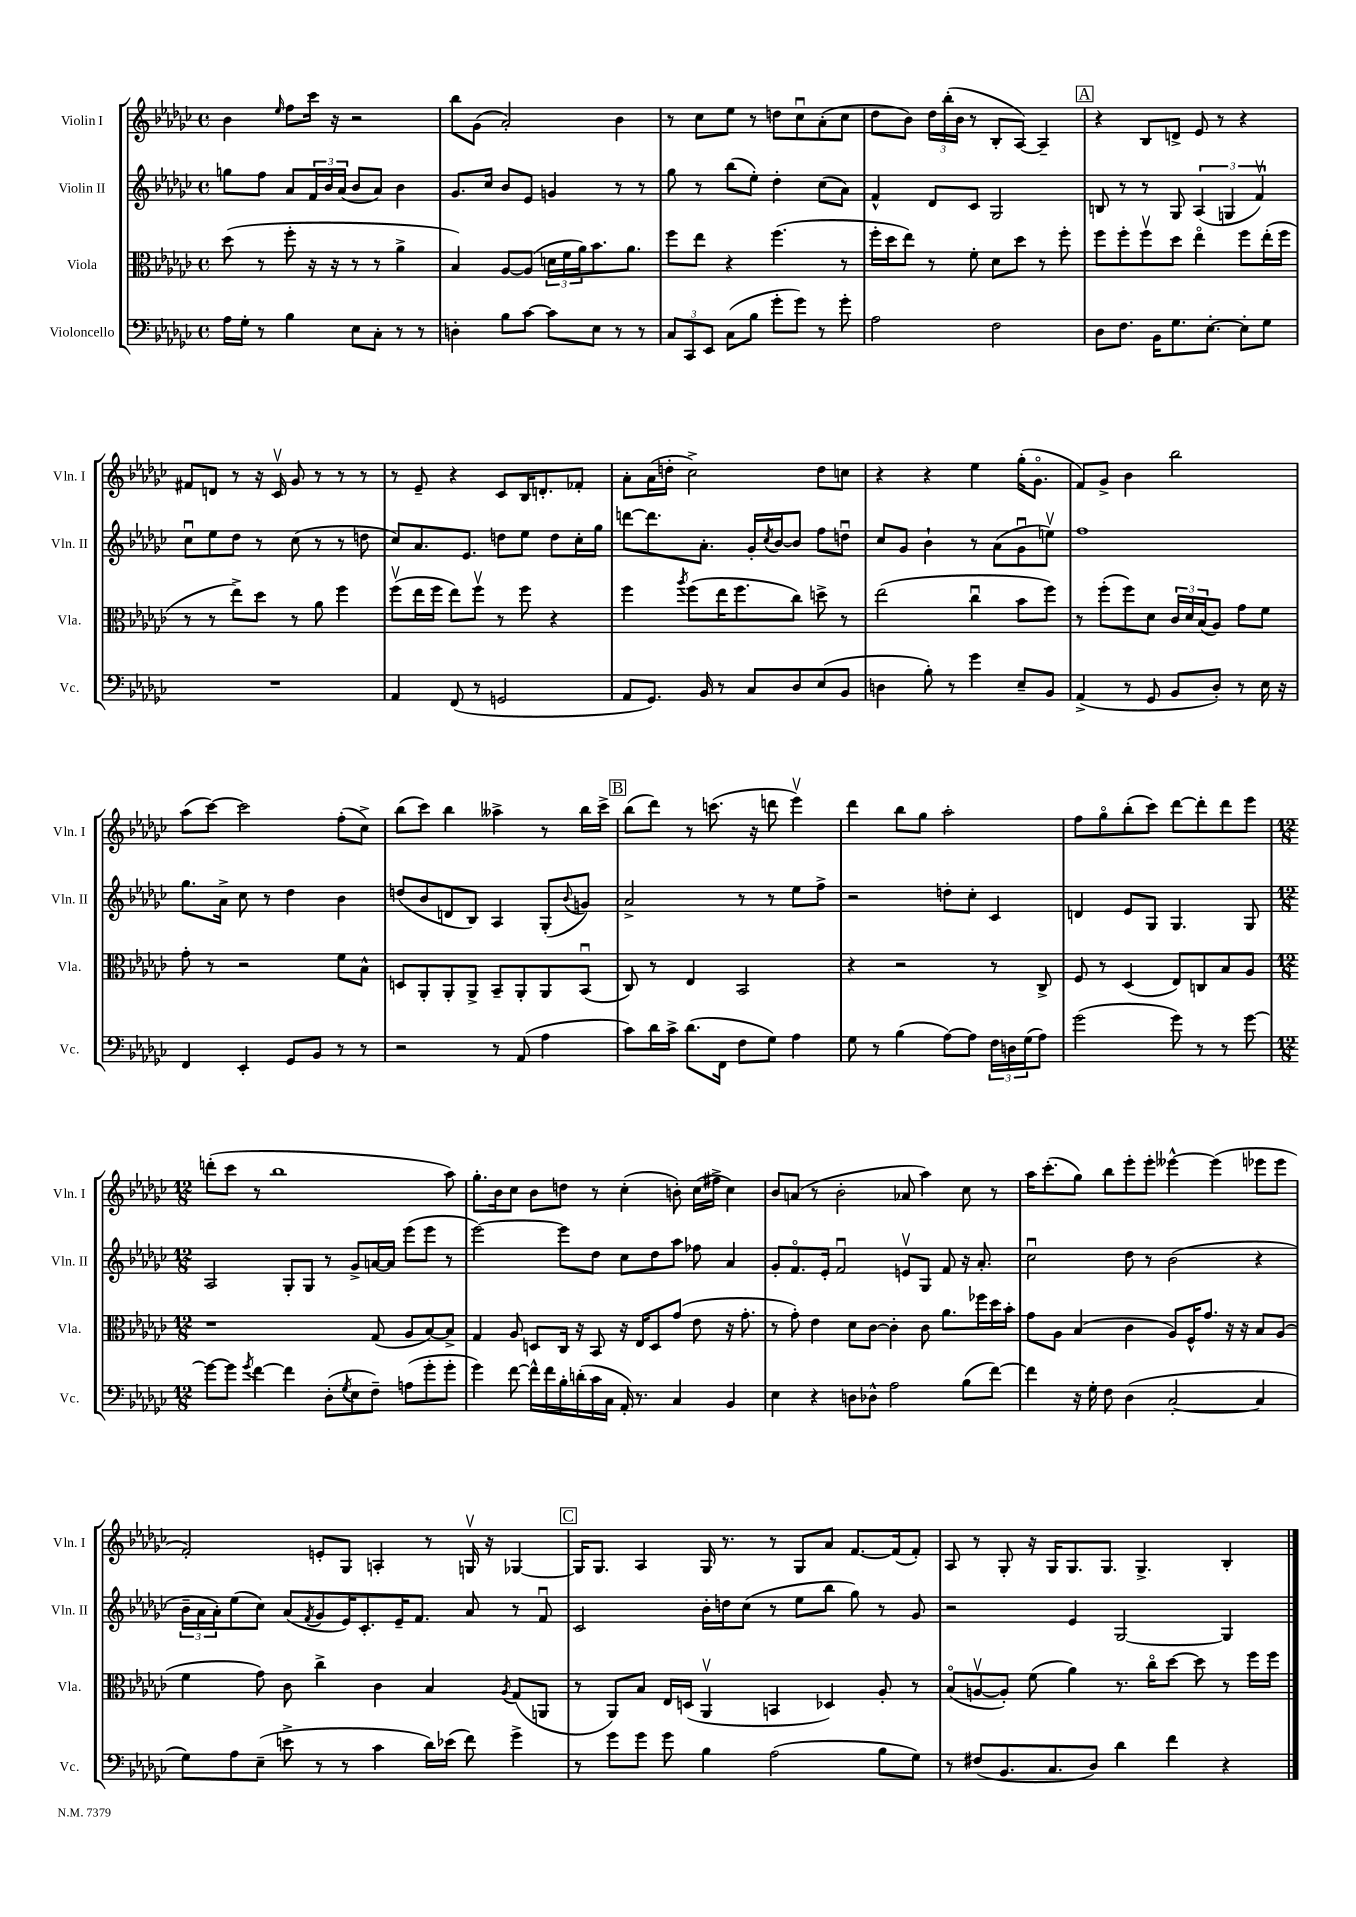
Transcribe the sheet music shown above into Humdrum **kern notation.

**kern	**kern	**kern	**kern
*part4	*part3	*part2	*part1
*staff4	*staff3	*staff2	*staff1
*I"Violoncello	*I"Viola	*I"Violin II	*I"Violin I
*I'Vc.	*I'Vla.	*I'Vln. II	*I'Vln. I
*clefF4	*clefC3	*clefG2	*clefG2
*k[b-e-a-d-g-c-]	*k[b-e-a-d-g-c-]	*k[b-e-a-d-g-c-]	*k[b-e-a-d-g-c-]
*M4/4	*M4/4	*M4/4	*M4/4
*met(c)	*met(c)	*met(c)	*met(c)
=1	=1	=1	=1
16A-\LL	(8dd-\	8ggn\L	4b-\
16G-'\JJ	.	.	.
8r	8r	8ff\J	.
.	.	.	16qqee-/
4B-\	8ff'\	8a-/L	8ff\L
.	16r	24f/L	16ccc-\Jk
.	.	24b-/	.
.	16r	.	16r
.	.	(24a-/JJ	.
8E-\L	8r	8b-/L	2r
8C-'\J	8r	8a-/J)	.
8r	4a-^\	4b-\	.
8r	.	.	.
=2	=2	=2	=2
4Dn'\	4B-/)	8.g-/L	8bb-\L
.	.	.	(8g-\J
.	.	16cc-/Jk	.
8B-\L	[8A-/L	8b-/L	2a-'/)
[8c-\J	(8A-/J]	8e-/J	.
8c-\L]	24dn\LL	4gn/	.
.	24f\	.	.
.	24a-\J)	.	.
8E-\J	8.b-\	.	.
8r	.	8r	4b-\
.	8.a-\J	.	.
8r	.	8r	.
=3	=3	=3	=3
12C-/L	8ff\L	8gg-\	8r
12CC-/	.	.	.
.	8ee-\J	8r	8cc-\L
12EE-/J	.	.	.
(8C-\L	4r	(8bb-\L	8ee-\J
8B-\J	.	8ee-'\J)	8r
8g-'\L	(4.ff\	4dd-'\	8ddn\L
8g-\J)	.	.	8cc-u\
8r	.	(8cc-\L	(8a-'\
8g-'\	8r	8a-\J)	8cc-\J
=4	=4	=4	=4
2A-\	16ff'\LL	4f^^/	8dd-\L
.	16dd-\J	.	.
.	8ee-\J)	.	8b-\J)
.	8r	8d-/L	24dd-\LL
.	.	.	(24bb-'\
.	.	.	24b-\JJ
.	8f'\	8c-/J	8r
2F\	8d-\L	2G-/	8B-'/L
.	8dd-\J	.	[8A-/J)
.	8r	.	4A-~/]
.	8ff'\	.	.
!!LO:REH:place=s1:t=A
=5	=5	=5	=5
8D-\L	8ff\L	8Bn/	4r
8.F\J	8ff'\	8r	.
.	8ffv\	8r	8B-/L
16BB-\KL	.	.	.
8.G-\	8dd-\J	8G-/	8dn^/J
.	4ee-\	(6A-/	8e-/
[8.E-'\J	.	.	.
.	.	.	8r
.	.	6Gn/	.
8E-'\L]	8ff\L	.	4r
.	.	6fv/)	.
8G-\J	(16ee-'\L	.	.
.	16ff\JJ	.	.
!!LO:LB:g=z
=6	=6	=6	=6
1r	8r	8cc-u\L	8f#X/L
.	8r	8ee-\	8dn/J
.	8ee-^\L)	8dd-\J	8r
.	8dd-\J	8r	16r
.	.	.	16c-v/
.	8r	(8cc-\	8g-/
.	8a-\	8r	8r
.	4ff\	8r	8r
.	.	8ddn\	8r
=7	=7	=7	=7
4AA-/	(8ffv\L	8cc-/L)	8r
.	16ee-\L	8.a-/	8e-~/
.	16ff\JJ	.	.
(8FF/	8ee-\L)	.	4r
.	.	8.e-/J	.
8r	8ffv\J	.	.
2GGn/	8r	8ddn\L	8c-/L
.	8ff\	8ee-\J	16B-/K
.	.	.	8.dn'/
.	4r	8dd\L	.
.	.	16cc-'\L	8f-X'/J
.	.	16gg-\JJ	.
=8	=8	=8	=8
8AA-/L	4ff\	[8dddn\L	8a-'\L
8.GG-/J)	.	8.ddd\]	(16a-\L
.	.	.	16ddn'\JJ
.	8qaa-/	.	.
.	(8ff\L	.	2cc-^\)
16BB-/	.	8.a-'\J	.
8r	16ee-\K	.	.
.	8.ff\	.	.
8C-/L	.	16g-'/LL	.
.	.	8qcc-/	.
.	.	[16b-/J	.
8D-/	8cc-\J)	8b-/J]	.
(8E-/	8ddn^\	8ff\L	8dd\L
8BB-/J	8r	8ddnu\J	8ccn\J
=9	=9	=9	=9
4Dn\	(2ee-\	8cc-/L	4r
.	.	8g-/J	.
8B-'\)	.	4b-`\	4r
8r	.	.	.
4g-\	4cc-u\	8r	4ee-\
.	.	(8a-\L	.
8E-~/L	8b-\L	8g-u\	(16gg-'\KL
.	.	.	8.g-\J
8BB-/J	8ff\J)	8eenv\J)	.
=10	=10	=10	=10
(4AA-^/	8r	1ff	8f/L)
.	(8ff'\L	.	8g-^/J
8r	8ff\)	.	4b-\
8GG-/	8d-\J	.	.
8BB-/L	24c-/LL	.	2bb-\
.	24d-/	.	.
.	(24B-/J	.	.
8D-'/J)	8A-/J)	.	.
8r	8g-\L	.	.
16E-\	8f\J	.	.
16r	.	.	.
!!LO:LB:g=z
=11	=11	=11	=11
4FF/	8g-'\	8.gg-\L	(8aa-\L
.	8r	.	[8ccc-\J)
.	.	16a-^\Jk	.
4EE-'/	2r	8cc-\	2ccc-\]
.	.	8r	.
8GG-/L	.	4dd-\	.
8BB-/J	.	.	.
8r	8f\L	4b-\	(8ff'\L
8r	8B-^^\J	.	8cc-^\J)
=12	=12	=12	=12
2r	8Dn/L	(8ddn/L	(8bb-\L
.	8AA-'/	8b-/	8ccc-\J)
.	8AA-'/	8dn/	4bb-\
.	8AA-^/J	8B-/J)	.
8r	8BB-~/L	4A-/	4aa--X^\
(8AA-/	8AA-'/	.	.
4A-\	8AA-/	(8G-'/L	8r
.	.	8qqb-/	.
.	(8BB-u/J	8gn/J)	16bb-\LL
.	.	.	16ccc-^\JJ
!!LO:REH:place=s1:t=B
=13	=13	=13	=13
8c-\L)	8C-/)	2a-^/	(8bb-\L
16d-\L	8r	.	8ddd-\J)
16c-^\JJ	.	.	.
(8.d-\L	4E-/	.	8r
.	.	.	(8.cccn\
16FF\Jk	.	.	.
8F\L	2BB-/	8r	.
.	.	.	16r
8G-\J)	.	8r	8dddn\
4A-\	.	8ee-\L	4eee-v\)
.	.	8ff^\J	.
=14	=14	=14	=14
8G-\	4r	2r	4ddd-\
8r	.	.	.
(4B-\	2r	.	8bb-\L
.	.	.	8gg-\J
[8A-\L)	.	8ddn'\L	2aa-'\
8A-\J]	.	8cc-'\J	.
24F\LL	8r	4c-/	.
24Dn\	.	.	.
(24G-\J	.	.	.
8A-\J)	8C-^/	.	.
=15	=15	=15	=15
(2g-\	8F/	4dn/	8ff\L
.	8r	.	8gg-\
.	(4D-/	8e-/L	(8bb-'\
.	.	8G-/J	8ccc-\J)
8g-\)	8E-/L)	4.G-/	[8ddd-\L
8r	8Cn/	.	8ddd-'\]
8r	8B-/	.	8ddd-\
[8g-\	8A-/J	8G-/	8eee-\J
!!LO:LB:g=z
=16	=16	=16	=16
*M12/8	*M12/8	*M12/8	*M12/8
8g-\L_	1r	2A-/	(8dddn'\L
8g-\J]	.	.	8ccc-\J
8qg-/	.	.	.
[4f\	.	.	8r
.	.	.	1bb-
4f\]	.	8G-'/L	.
.	.	8G-/J	.
(8D-'\L	.	8r	.
8qG-/	.	.	.
8E-\	.	8g-^/L	.
8F~\J)	(8G-/	[16an/L	.
.	.	16a/JJ]	.
(8An\L	8A-/L	(8eee-\L	.
8g-'\	[8B-/)	8eee-\J	.
8g-'\J	8B-^/J]	8r	8aa-\)
=17	=17	=17	=17
4g-\)	4G-/	[2eee-\)	8.gg-'\L
.	.	.	16b-\k
[8f\	8A-/	.	8cc-\J
16f^^\LL]	8Dn/L	.	8b-\L
16f\	.	.	.
16B-'\	16C-/Jk	8eee-\L]	8ddn\J
(16dn'\	16r	.	.
16c-\	8BB-/	8dd-\J	8r
16C-\JJ	.	.	.
16AA-'/)	16r	8cc-\L	(4cc-'\
8.r	16E-/KL	.	.
.	8D/	8dd-\	.
4C-/	(8g-/J	8aa-\J	8bn'\)
.	8e-\	8ff-X\	(16cc-\LL
.	.	.	16ff#X^\JJ
4BB-/	16r	4a-/	4cc-\)
.	8.g-'\	.	.
=18	=18	=18	=18
4E-\	8r	8g-'/L	8b-/L
.	8g-'\)	8.f/	(8an/J
4r	4e-\	.	8r
.	.	16e-'/Jk	.
.	.	2fu/	2b-'\
8Dn\L	8d-\L	.	.
8D-X^^\J	[8c-\J	.	.
2A-\	4c-'\]	.	.
.	.	8env/L	8a-X/
.	8c-\	8G-/J	4aa-\)
.	8.a-\L	8f/	.
(8B-\L	.	16r	8cc-\
.	16ff-X\L	8.a-'/	.
[8f\J)	16dd-\	.	8r
.	16b-'\JJ	.	.
=19	=19	=19	=19
4f\]	8g-\L	2cc-u\	16aa-\KL
.	.	.	(8.ccc-'\
.	8A-\J	.	.
16r	(4B-/	.	8gg-\J)
16G-'\	.	.	.
8F\	.	.	8bb-\L
(4D-\	4c-\	8dd-\	8eee-'\
.	.	8r	8eee-'\J
[2C-'/	8A-/L)	(2b-\	[4eee--X^^\
.	16F^^/K	.	.
.	8.g-/J	.	.
.	.	.	(4eee--\]
.	16r	.	.
.	16r	.	.
4C-/]	8B-/L	4r	8eee-X\L
.	(8A-/J	.	8eee-\J
!!LO:LB:g=z
=20	=20	=20	=20
8G-\L)	4f\	24b-~\LL	2f'/)
.	.	24a-\	.
.	.	24a-'\J)	.
8A-\	.	(8ee-\	.
(8E-~\J	8g-\)	8cc-\J)	.
8en^\	8c-\	(8a-/L	.
.	.	8qf/	.
8r	4cc-^\	8g-/	8en'/L
8r	.	16e-/K)	8G-/J
.	.	8.c-'/	.
4c-\	4c-\	.	4An'/
.	.	16e-~/K	.
.	.	8.f/J	.
16d-\LL)	4B-/	.	8r
(16e-X\JJ	.	.	.
8f\)	.	8a-/	16Gnv/
.	.	.	16r
.	8qA-/	.	.
4g-^\	(8G-/L	8r	[4G-X/
.	8AAn/J	8fu/	.
!!LO:REH:place=s1:t=C
=21	=21	=21	=21
8r	8r	2c-/	16G-/KL]
.	.	.	8.G-/J
8g-\L	8AA-/L)	.	.
8g-\J	8B-/J	.	4A-/
8g-\	16E-/LL	.	.
.	(16Dn/JJ	.	.
4B-\	4AA-v/	16b-'\LL	16G-/
.	.	16ddn\J	8.r
.	.	(8cc-\J	.
(2A-\	4BBn/	8r	8r
.	.	8ee-\L	8G-/L
.	4D-X/)	8bb-\J	8a-/J
.	.	8gg-\)	[8.f/L
8B-\L	8A-'/	8r	.
.	.	.	(16f/k]
8G-\J)	8r	8g-/	8f'/J)
=22	=22	=22	=22
8r	(8B-/L	2r	8A-/
(8F#X/L	[8Anv/	.	8r
8.BB-/	8A'/J])	.	8G-'/
.	(8f\	.	16r
8.C-/	.	.	16G-/KL
.	4a-\)	4e-/	8.G-/
8D-/J)	.	.	.
.	.	.	8.G-/J
4d-\	8.r	[2G-/	.
.	.	.	4.G-^/
.	16cc-\KL	.	.
4f\	[8dd-\J	.	.
.	8dd-\]	.	.
4r	8r	4G-/]	4B-'/
.	16ff\LL	.	.
.	16ff\JJ	.	.
==	==	==	==
*-	*-	*-	*-
